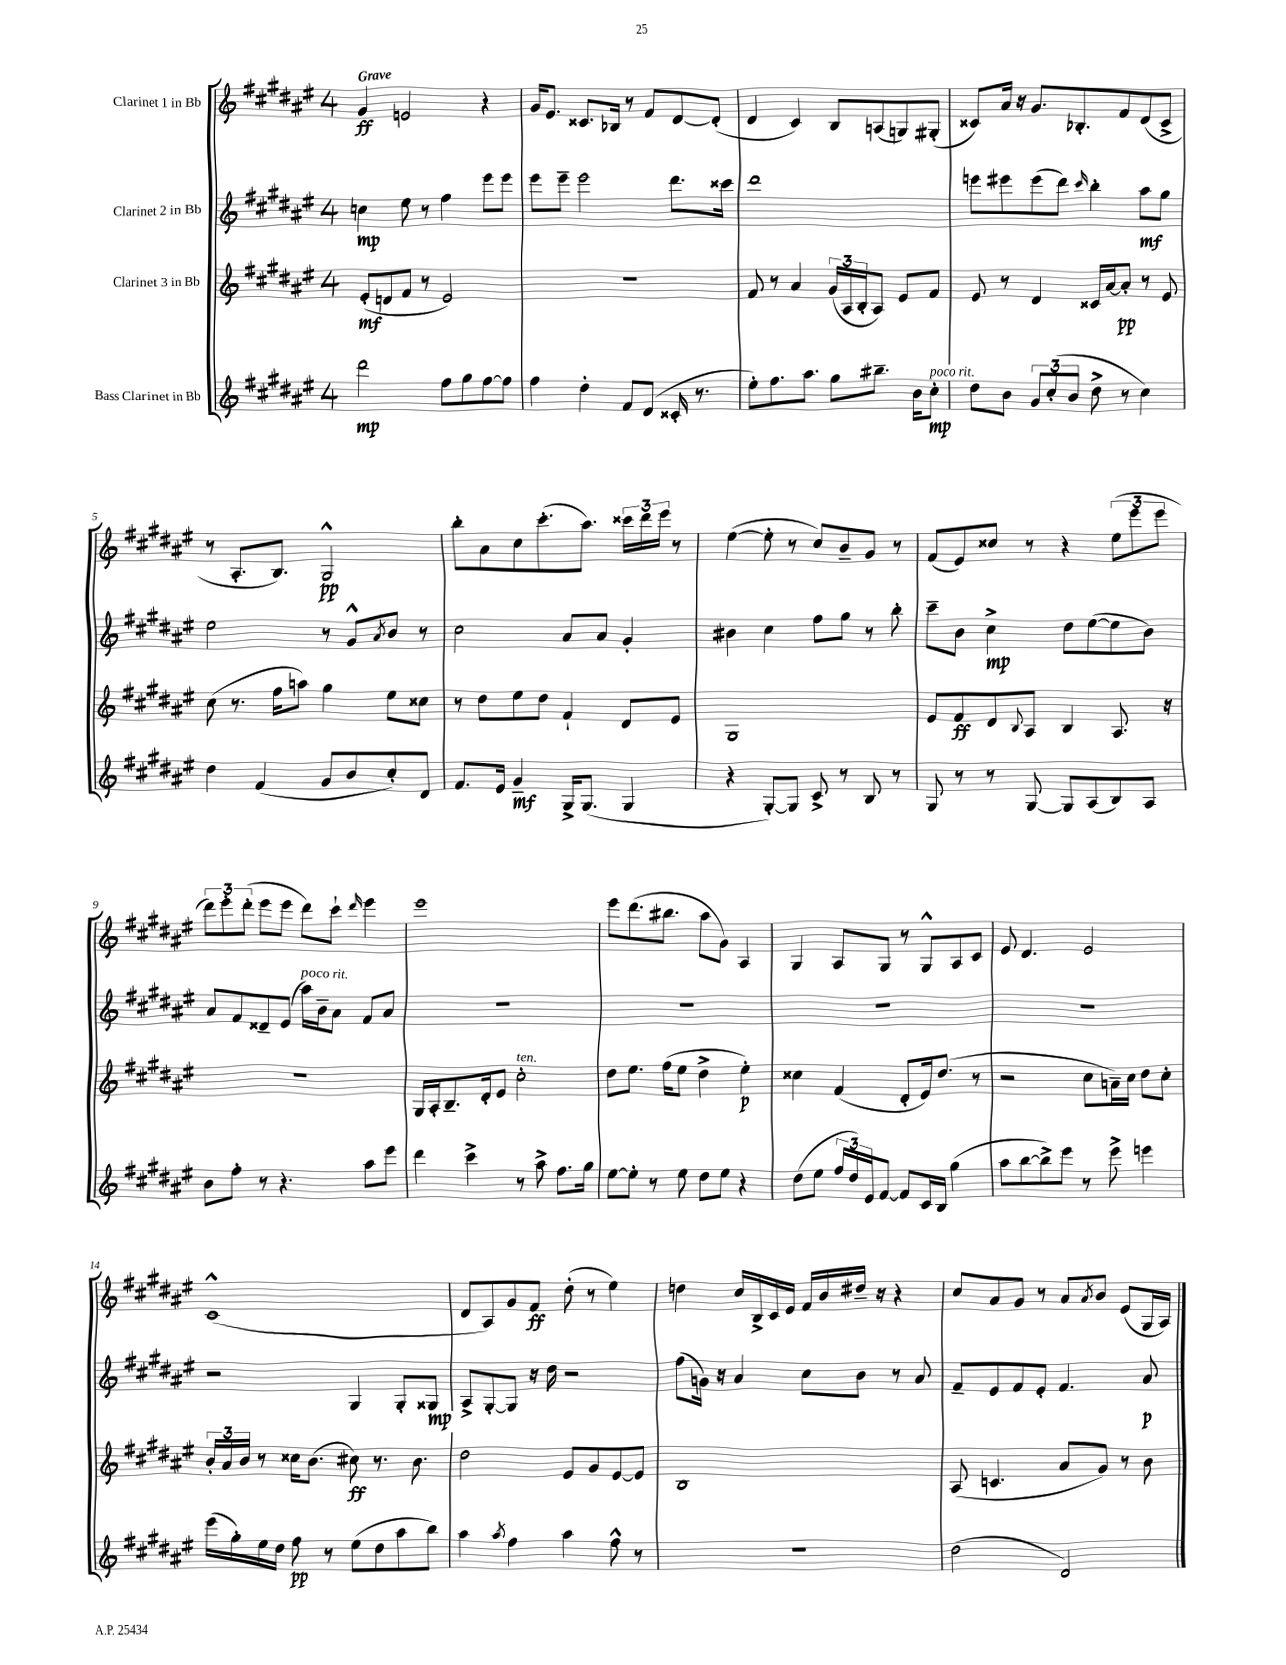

**kern	**kern	**kern	**kern
*staff4	*staff3	*staff2	*staff1
*clefG2	*clefG2	*clefG2	*clefG2
*k[f#c#g#d#a#e#]	*k[f#c#g#d#a#e#]	*k[f#c#g#d#a#e#]	*k[f#c#g#d#a#e#]
*M4/4	*M4/4	*M4/4	*M4/4
2ddd#	(8e#'	4cc	4g#
.	8d	.	.
.	8f#	8ee#	2e
.	8r	8r	.
8ff#	2e#)	4ff#	.
8gg#	.	.	.
[8ff#	.	8eee#	4r
8ff#]	.	8eee#	.
=	=	=	=
4ff#	1r	8eee#	16g#
.	.	.	8.e#
.	.	8eee#~	.
4dd#'	.	2eee#	8.c##
.	.	.	16B-
8f#	.	.	8r
(8d#	.	.	8f#
16c##'	.	8.ddd#	[8d#
8.r	.	.	.
.	.	.	(8d#']
.	.	16ccc##	.
=	=	=	=
8ee#')	8f#	1ddd#	4d#
8.ff#	8r	.	.
.	4a#	.	4c#)
8.aa#	.	.	.
8gg#	(24g#	.	8B
.	24A#	.	.
.	24B'	.	.
8.bb#~	8A#)	.	(8A
.	8e#	.	8G)
16b	.	.	.
8cc#'	8f#	.	(8G#'
=	=	=	=
8dd#	8e#	8eee	8c##)
8b	8r	8eee#	16a#
.	.	.	16r
12g#	4d#	(8eee#	8.g#
(12cc#'	.	.	.
.	.	8ddd#)	.
12b	.	.	.
.	.	.	8.B-'
.	.	16qqccc#	.
8dd#^	16c##	4bb'	.
.	[16a#	.	.
8r	8a#']	.	8f#
4cc#)	8r	8aa#	(8d#
.	8e#	8gg#	8c##^
=	=	=	=
4dd#	(8cc#	2ee#	8r
.	8.r	.	8.A#'
(4f#	.	.	.
.	16ff#	.	8.B)
.	8aa)	.	.
8g#	4gg#	8r	2G#^^
8b	.	8g#^^	.
.	.	8qa#	.
8cc#')	8ee#	8b	.
8d#	8cc##	8r	.
=	=	=	=
8.f#	8r	2cc#	8bb'
.	8dd#	.	8a#
16e#	.	.	.
4g#~	8ee#	.	8cc#
.	8dd#	.	(8.ccc#'
16G#^	4f#`	8a#	.
(8.G#	.	.	8.aa#)
.	.	8a#	.
4G#	8d#	4g#'	24ccc##
.	.	.	24ddd#
.	.	.	24eee#
.	8e#	.	8r
=	=	=	=
4r	1G#	4b#	([4ee#
[8G#')	.	4cc#	8ee#']
8G#]	.	.	8r
8c#^	.	8ff#	8cc#)
8r	.	8gg#	8b~
8B	.	8r	8g#
8r	.	8bb'	8r
=	=	=	=
8G#	8e#	8ccc#~	(8f#
8r	8f#	8b	8e#)
8r	8d#	4cc#^	8cc##
.	8qqB	.	.
[8G#	8A#	.	8r
8G#]	4B	8dd#	4r
(8A#	.	([8ee#	.
8B)	8.A#	8ee#]	(12ee#
.	.	.	12eee#
8A#	.	8b)	.
.	.	.	12eee#
.	16r	.	.
=	=	=	=
8b	1r	8a#	12ddd#)
.	.	.	12eee#'
8ff#'	.	8f#	.
.	.	.	(12ddd#'
8r	.	8d##~	8eee#
4.r	.	(8e#	8eee#
.	.	16aa#)	8ddd#)
.	.	16b~	.
.	.	8a#	8ccc#`
.	.	.	16qqddd#
8aa#	.	8f#	4eee#
8eee#	.	8a#	.
=	=	=	=
4ddd#	16G#	1r	1eee#
.	16A#'	.	.
.	8.B~	.	.
4ccc#^	.	.	.
.	16d#'	.	.
.	8e#	.	.
8r	2cc#'	.	.
8aa#^	.	.	.
8.ff#	.	.	.
16gg#	.	.	.
=	=	=	=
[8ee#	8dd#	1r	8eee#
8ee#']	8.ee#	.	(8.ddd#
8r	.	.	.
.	(16ff#	.	8.bb#
8ee#	8ee#	.	.
8dd#	4dd#^	.	8aa#
8ee#	.	.	8g#)
4r	4ee#')	.	4A#
=	=	=	=
(8dd#	4cc##	1r	4G#
8ee#	.	.	.
24ff#	(4f#	.	8A#
24dd#)	.	.	.
24e#	.	.	.
[8f#	.	.	8G#
8f#]	8d#'	.	8r
16c#	16e#)	.	8G#^^
16B	(8.dd#	.	.
(4gg#	.	.	8A#
.	8r	.	8c#
=	=	=	=
8aa#	2r	1r	8e#
[8bb	.	.	4.d#
8bb^])	.	.	.
8eee#	.	.	.
8r	8cc#	.	2e#
8eee#^	16a~)	.	.
.	16cc#	.	.
4eee	8dd#	.	.
.	8cc#'	.	.
=	=	=	=
(16eee#	24b'	2r	(1c#^^
.	24a#	.	.
16gg#')	.	.	.
.	24b	.	.
16ee#	8r	.	.
16dd#	.	.	.
8ff#	16cc##	.	.
.	(8.b	.	.
8r	.	.	.
(8ee#	8cc#)	4G#	.
8dd#	8.r	.	.
8aa#	.	8G#'	.
.	8.b	.	.
8bb)	.	8G##	.
=	=	=	=
4aa#	2dd#	8A#^	8d#
.	.	[8G#'	8A#)
8qaa#	.	.	.
4ff#	.	8G#]	8g#
.	.	16r	8f#
.	.	16dd#	.
4aa#	8e#	2r	(8dd#'
.	8g#	.	8r
8ff#^^	[8e#	.	4ee#)
8r	8e#]	.	.
=	=	=	=
1r	1B	(8ff#	4dd
.	.	16g)	.
.	.	16r	.
.	.	4a#	16cc#
.	.	.	16B^
.	.	.	16c#
.	.	.	16e#
.	.	8cc#	16f#
.	.	.	16b
.	.	8b	16dd#~
.	.	.	16r
.	.	8r	4r
.	.	8a#	.
=	=	=	=
(2dd#	(8A#	8f#~	8cc#
.	4.c	8e#	8a#
.	.	8f#	8g#
.	.	8e#'	8r
2d#)	8a#	4.f#	8a#
.	.	.	8qa#
.	8g#)	.	8b
.	8r	.	(8e#
.	8b	8a#	16G#
.	.	.	16A#)
==	==	==	==
*-	*-	*-	*-
